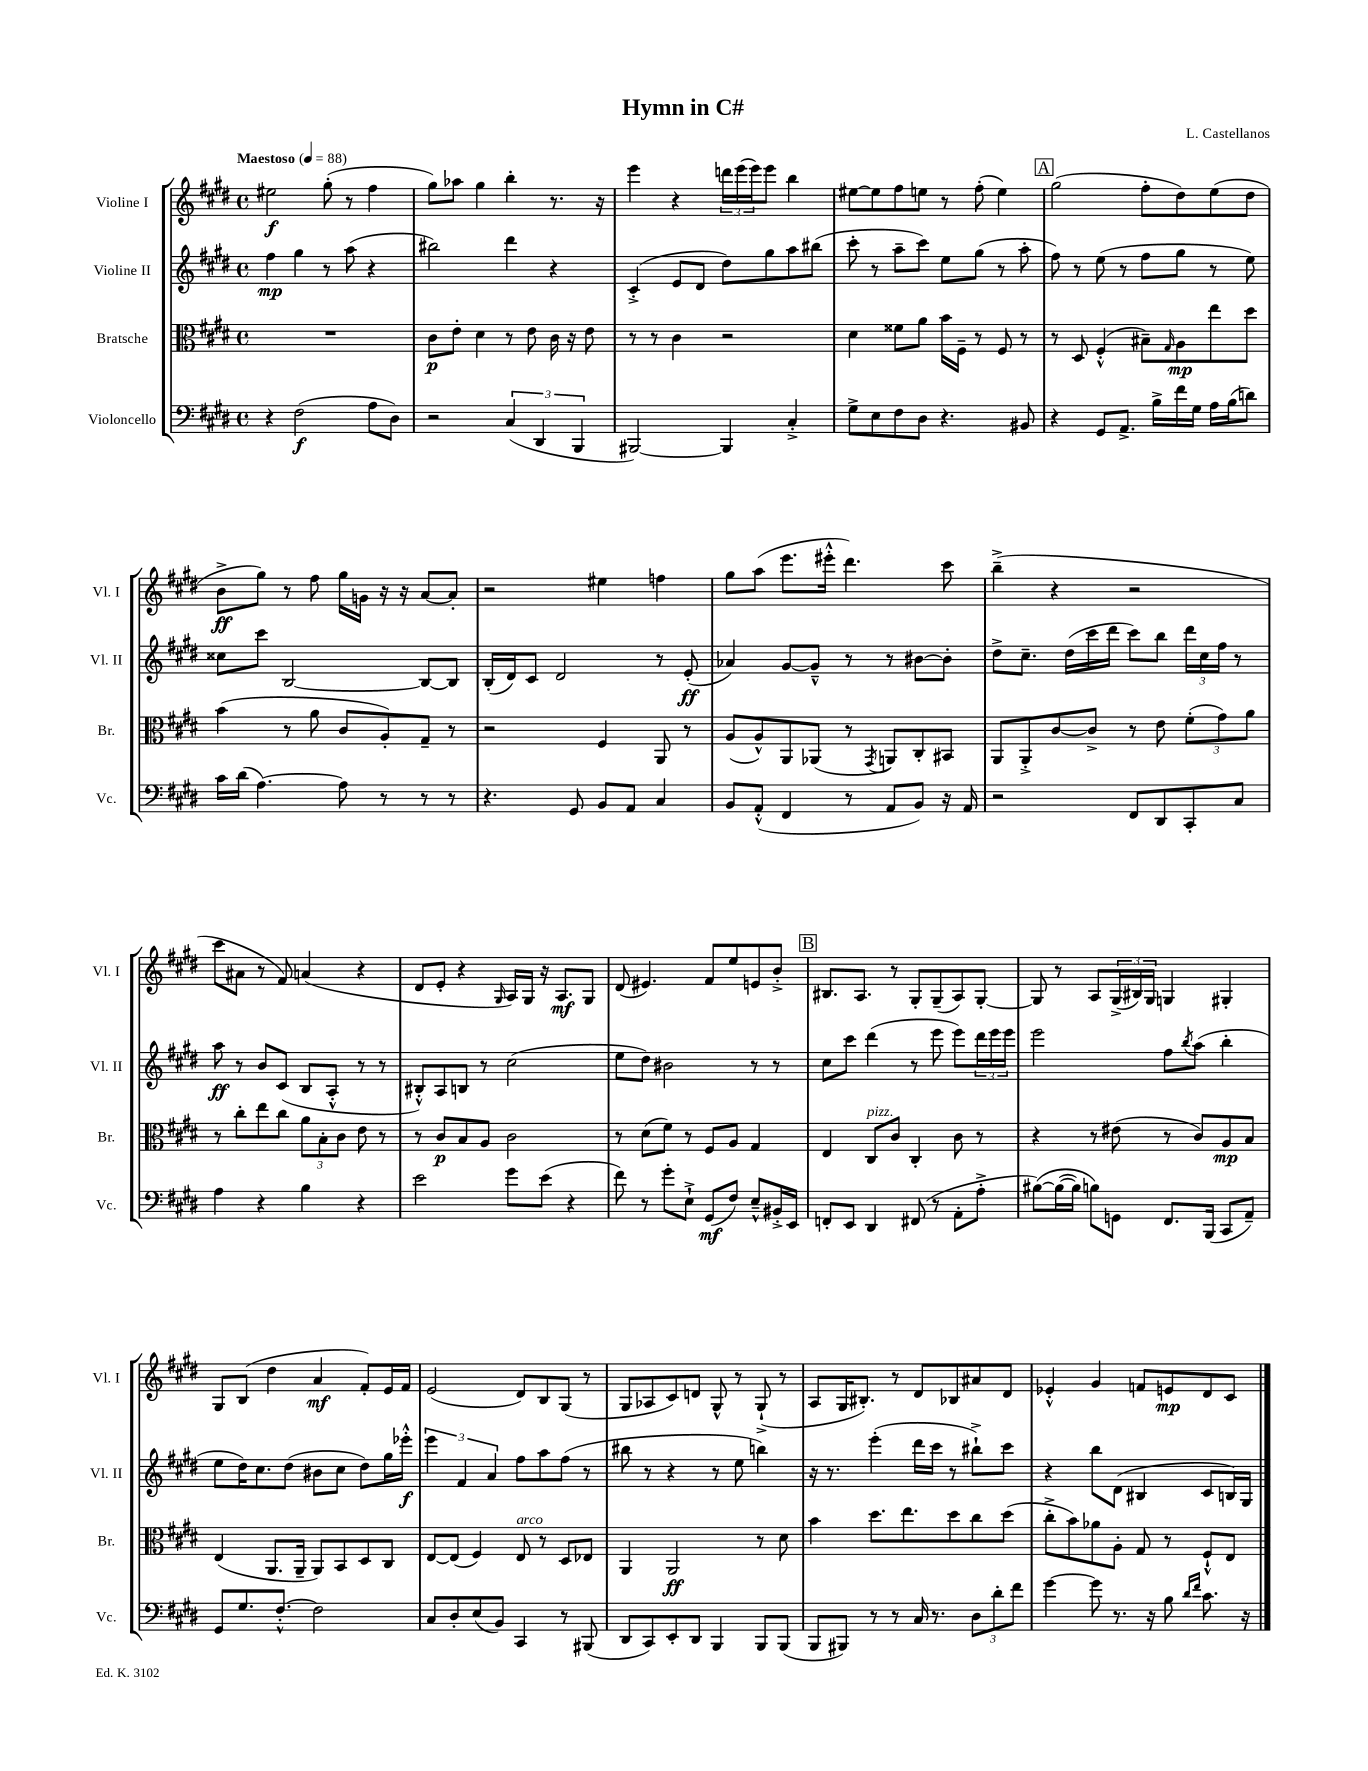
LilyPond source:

\header { title = "Hymn in C#" composer = "L. Castellanos" }
<<
\new StaffGroup <<
\new Staff = "s0" \with { instrumentName = "Violine I" shortInstrumentName = "Vl. I" } {
    \clef treble \key e \major \defaultTimeSignature \time 4/4 \tempo "Maestoso" 4 = 88
    eis''2\f gis''8-.( r8 fis''4 |
    gis''8) aes''8 gis''4 b''4-. r8. r16 |
    e'''4 r4 \tuplet 3/2 { d'''16 e'''16( e'''16) } e'''8 b''4 |
    eis''8~ eis''8 fis''8 e''8 r8 fis''8-.( e''4) |
    \mark \markup { \box "A" } gis''2( fis''8-. dis''8) e''8( dis''8 |
    b'8->\ff gis''8) r8 fis''8 gis''16 g'16 r16 r16 a'8~ a'8-. |
    r2 eis''4 f''4 |
    gis''8 a''8( e'''8. eis'''16-.-^ dis'''4.) cis'''8 |
    b''4--->( r4 r2 |
    cis'''8 ais'8 r8 fis'8) a'4( r4 |
    dis'8 e'8-. r4 \grace { gis16 } a16) gis16 r16 a8.\mf gis8 |
    dis'8( eis'4.) fis'8 e''8 e'8 b'8-.-> |
    \mark \markup { \box "B" } bis8. a8. r8 gis8-. gis8--( a8) gis8~-. |
    gis8 r8 a8 \tuplet 3/2 { gis16->( bis16) gis16 } g4 gis4-. |
    gis8 b8( dis''4 a'4\mf fis'8-.) e'16 fis'16 |
    e'2( dis'8) b8 gis8( r8 |
    gis8 aes8 cis'8) d'8 gis8-^ r8 gis8-!->( r8 |
    a8 gis16 bis8.-.) r8 dis'8 bes8 ais'8 dis'8 |
    ees'4-.-^ gis'4 f'8 e'8\mp dis'8 cis'8 \bar "|." |
}
\new Staff = "s1" \with { instrumentName = "Violine II" shortInstrumentName = "Vl. II" } {
    \clef treble \key e \major \defaultTimeSignature \time 4/4
    fis''4\mp gis''4 r8 a''8( r4 |
    bis''2) dis'''4 r4 |
    cis'4-.->( e'8 dis'8 dis''8) gis''8 a''8 bis''8( |
    cis'''8-. r8 a''8-- cis'''8) e''8 gis''8( r8 a''8-. |
    \mark \markup { \box "A" } fis''8) r8 e''8( r8 fis''8 gis''8 r8 e''8) |
    cisis''8 cis'''8 b2~ b8~ b8 |
    b16-.( dis'16) cis'8 dis'2 r8 e'8-.\ff( |
    aes'4) gis'8~ gis'8---^ r8 r8 bis'8~ bis'8-. |
    dis''8-> cis''8.-- dis''16( cis'''16 dis'''16 cis'''8) b''8 \tuplet 3/2 { dis'''16 cis''16 fis''16 } r8 |
    a''8\ff r8 b'8 cis'8( b8 a8-.-^ r8 r8 |
    bis8-.-^) a8 b8 r8 cis''2( |
    e''8 dis''8) bis'2 r8 r8 |
    \mark \markup { \box "B" } cis''8 cis'''8 dis'''4( r8 e'''8 e'''8) \tuplet 3/2 { dis'''16 e'''16 e'''16 } |
    e'''2 fis''8 \acciaccatura { b''8 } a''8( b''4-. |
    e''8 dis''16) cis''8. dis''8( bis'8 cis''8 dis''8) gis''16 ees'''16-.-^\f |
    \tuplet 3/2 { e'''4 fis'4 a'4 } fis''8 a''8 fis''8( r8 |
    bis''8 r8 r4 r8 e''8 b''4) |
    r16 r8. e'''4-.( dis'''16 cis'''16 r8 bis''8-!->) cis'''8 |
    r4 b''8 dis'8( bis4 cis'8 b16) gis16 \bar "|." |
}
\new Staff = "s2" \with { instrumentName = "Bratsche" shortInstrumentName = "Br." } {
    \clef alto \key e \major \defaultTimeSignature \time 4/4
    R1 |
    cis'8\p e'8-. dis'4 r8 e'8 cis'16 r16 e'8 |
    r8 r8 cis'4 r2 |
    dis'4 fisis'8 a'8 b'16 fis16-- r8 fis8 r8 |
    \mark \markup { \box "A" } r8 dis8 fis4-.-^( bis8--) \grace { gis16 } a8\mp e''8 dis''8 |
    b'4( r8 a'8 cis'8 a8-.) gis8-- r8 |
    r2 fis4 a,8 r8 |
    a8( a8-^) a,8 aes,8( r8 \acciaccatura { gis,8 } a,8) cis8-. bis,8 |
    a,8 a,8-.-> cis'8~ cis'8-> r8 e'8 \tuplet 3/2 { fis'8-.( gis'8) a'8 } |
    r8 cis''8-. e''8 cis''8 \tuplet 3/2 { a'8 b8-. cis'8 } e'8 r8 |
    r8 cis'8\p b8 a8 cis'2 |
    r8 dis'8( fis'8) r8 fis8 a8 gis4 |
    \mark \markup { \box "B" } e4 cis8^\markup { \italic "pizz." } cis'8 cis4-. cis'8 r8 |
    r4 r8 eis'8( r8 cis'8) a8\mp b8 |
    e4( a,8. a,16-- a,8) b,8 dis8 cis8 |
    e8~ e8( fis4) e8^\markup { \italic "arco" } r8 dis8 ees8 |
    a,4 a,2\ff r8 dis'8 |
    b'4 dis''8. e''8. dis''8 cis''8 dis''8( |
    cis''8-.-> b'8) aes'8 a8-. gis8 r8 fis8-!-^ e8 \bar "|." |
}
\new Staff = "s3" \with { instrumentName = "Violoncello" shortInstrumentName = "Vc." } {
    \clef bass \key e \major \defaultTimeSignature \time 4/4
    r4 fis2\f( a8 dis8) |
    r2 \tuplet 3/2 { cis4( dis,4 b,,4 } |
    bis,,2~) bis,,4 cis4-.-> |
    gis8-> e8 fis8 dis8 r4. bis,8 |
    \mark \markup { \box "A" } r4 gis,8 a,8.-> b16-> fis'16 gis16 a16 b16( d'8) |
    cis'16 dis'16( a4.~) a8 r8 r8 r8 |
    r4. gis,8 b,8 a,8 cis4 |
    b,8 a,8-.-^( fis,4 r8 a,8 b,8) r16 a,16 |
    r2 fis,8 dis,8 cis,8-. cis8 |
    a4 r4 b4 r4 |
    e'2 gis'8 e'8( r4 |
    fis'8) r8 gis'8-. e8-!-> gis,8\mf( fis8) e8---^ bis,16-.-> e,16 |
    \mark \markup { \box "B" } f,8-. e,8 dis,4 fis,8( r8 a,8-. a8-.-> |
    bis8~)\( bis16~( bis16) b8\) g,8 fis,8. b,,16( cis,8 a,8--) |
    gis,8 gis8. fis8.~-.-^ fis2 |
    cis8 dis8-. e8( b,8) cis,4 r8 bis,,8( |
    dis,8 cis,8) e,8-. dis,8 b,,4 b,,8 b,,8( |
    b,,8 bis,,8) r8 r8 cis16 r8. \tuplet 3/2 { dis8 dis'8-. fis'8 } |
    gis'4~ gis'8 r8. r16 b8 \grace { dis'16 fis'16 } cis'8. r16 \bar "|." |
}
>>
>>
\layout { \context { \Score \remove "Bar_number_engraver" } }
